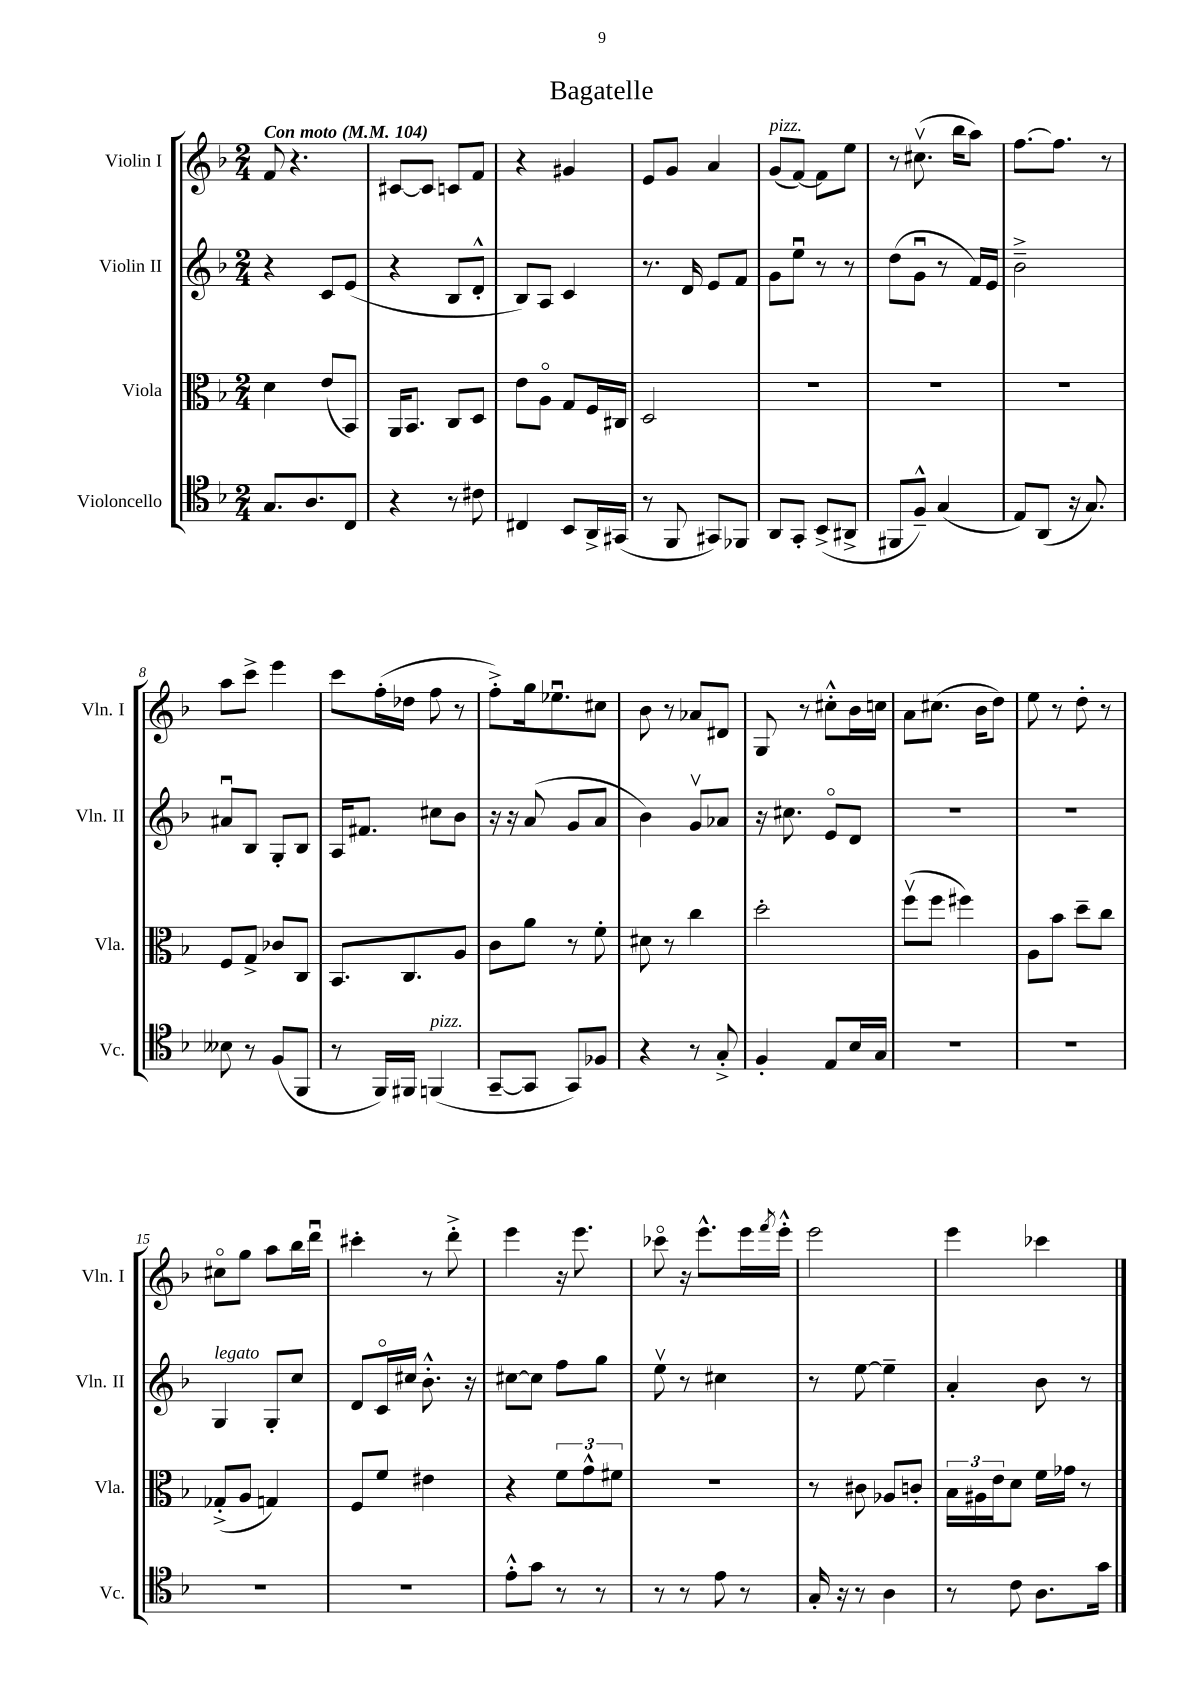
\header { title = "Bagatelle" }
<<
\new StaffGroup <<
\new Staff = "s0" \with { instrumentName = "Violin I" shortInstrumentName = "Vln. I" } {
    \clef treble \key f \major \numericTimeSignature \time 2/4 \tempo "Con moto" 4 = 104
    f'8 r4. |
    cis'8~ cis'8 c'8 f'8 |
    r4 gis'4 |
    e'8 g'8 a'4 |
    g'8^\markup { \italic "pizz." }( f'8~) f'8 e''8 |
    r8 cis''8.\upbow( bes''16 a''8) |
    f''8.~ f''8. r8 |
    a''8 c'''8-> e'''4 |
    c'''8 f''16-.( des''16 f''8 r8 |
    f''8-.->) g''16 ees''8.\downbow cis''8 |
    bes'8 r8 aes'8 dis'8 |
    g8 r8 cis''8-.-^ bes'16 c''16 |
    a'8 cis''8.( bes'16 d''8) |
    e''8 r8 d''8-. r8 |
    cis''8\flageolet g''8 a''8 bes''16 d'''16\downbow |
    cis'''4-. r8 d'''8-.-> |
    e'''4 r16 e'''8. |
    ces'''8\flageolet r16 e'''8.-^ e'''16 \acciaccatura { f'''8 } e'''16-.-^ |
    e'''2 |
    e'''4 ces'''4 \bar "|." |
}
\new Staff = "s1" \with { instrumentName = "Violin II" shortInstrumentName = "Vln. II" } {
    \clef treble \key f \major \numericTimeSignature \time 2/4
    r4 c'8 e'8( |
    r4 bes8 d'8-.-^ |
    bes8) a8 c'4 |
    r8. d'16 e'8 f'8 |
    g'8 e''8\downbow r8 r8 |
    d''8( g'8\downbow r8 f'16) e'16 |
    bes'2---> |
    ais'8\downbow bes8 g8-. bes8 |
    a16 fis'8. cis''8 bes'8 |
    r16 r16 a'8( g'8 a'8 |
    bes'4) g'8\upbow aes'8 |
    r16 cis''8. e'8\flageolet d'8 |
    R2 |
    r2 |
    g4^\markup { \italic "legato" } g8-. c''8 |
    d'8 c'16\flageolet cis''16 bes'8.-.-^ r16 |
    cis''8~ cis''8 f''8 g''8 |
    e''8\upbow r8 cis''4 |
    r8 e''8~ e''4-- |
    a'4-. bes'8 r8 \bar "|." |
}
\new Staff = "s2" \with { instrumentName = "Viola" shortInstrumentName = "Vla." } {
    \clef alto \key f \major \numericTimeSignature \time 2/4
    d'4 e'8( bes,8) |
    a,16 bes,8. c8 d8 |
    e'8 a8\flageolet g8 f16 cis16 |
    d2 |
    R2 |
    R2 |
    R2 |
    f8 g8-> ces'8 c8 |
    bes,8. c8. a8 |
    c'8 a'8 r8 f'8-. |
    dis'8 r8 c''4 |
    d''2-. |
    f''8\upbow( f''8 fis''4) |
    a8 bes'8 d''8-- c''8 |
    ges8-.->( a8 g4) |
    f8 f'8 eis'4 |
    r4 \tuplet 3/2 { f'8 g'8-^ fis'8 } |
    R2 |
    r8 cis'8 aes8 c'8-. |
    \tuplet 3/2 { bes16 ais16 e'16 } d'8 f'16 ges'16 r8 \bar "|." |
}
\new Staff = "s3" \with { instrumentName = "Violoncello" shortInstrumentName = "Vc." } {
    \clef tenor \key f \major \numericTimeSignature \time 2/4
    g8. a8. c8 |
    r4 r8 cis'8 |
    cis4 bes,8 a,16-> gis,16( |
    r8 f,8 gis,8) fes,8 |
    a,8 g,8-. bes,8->( ais,8-> |
    fis,8 f8---^) g4( |
    e8) a,8( r16 g8.) |
    beses8 r8 f8( f,8 |
    r8 f,16) fis,16 f,4^\markup { \italic "pizz." }( |
    g,8~-- g,8 g,8) fes8 |
    r4 r8 g8-.-> |
    f4-. e8 bes16 g16 |
    R2 |
    R2 |
    R2 |
    R2 |
    e'8-.-^ g'8 r8 r8 |
    r8 r8 e'8 r8 |
    g16-. r16 r8 a4 |
    r8 c'8 a8. g'16 \bar "|." |
}
>>
>>
